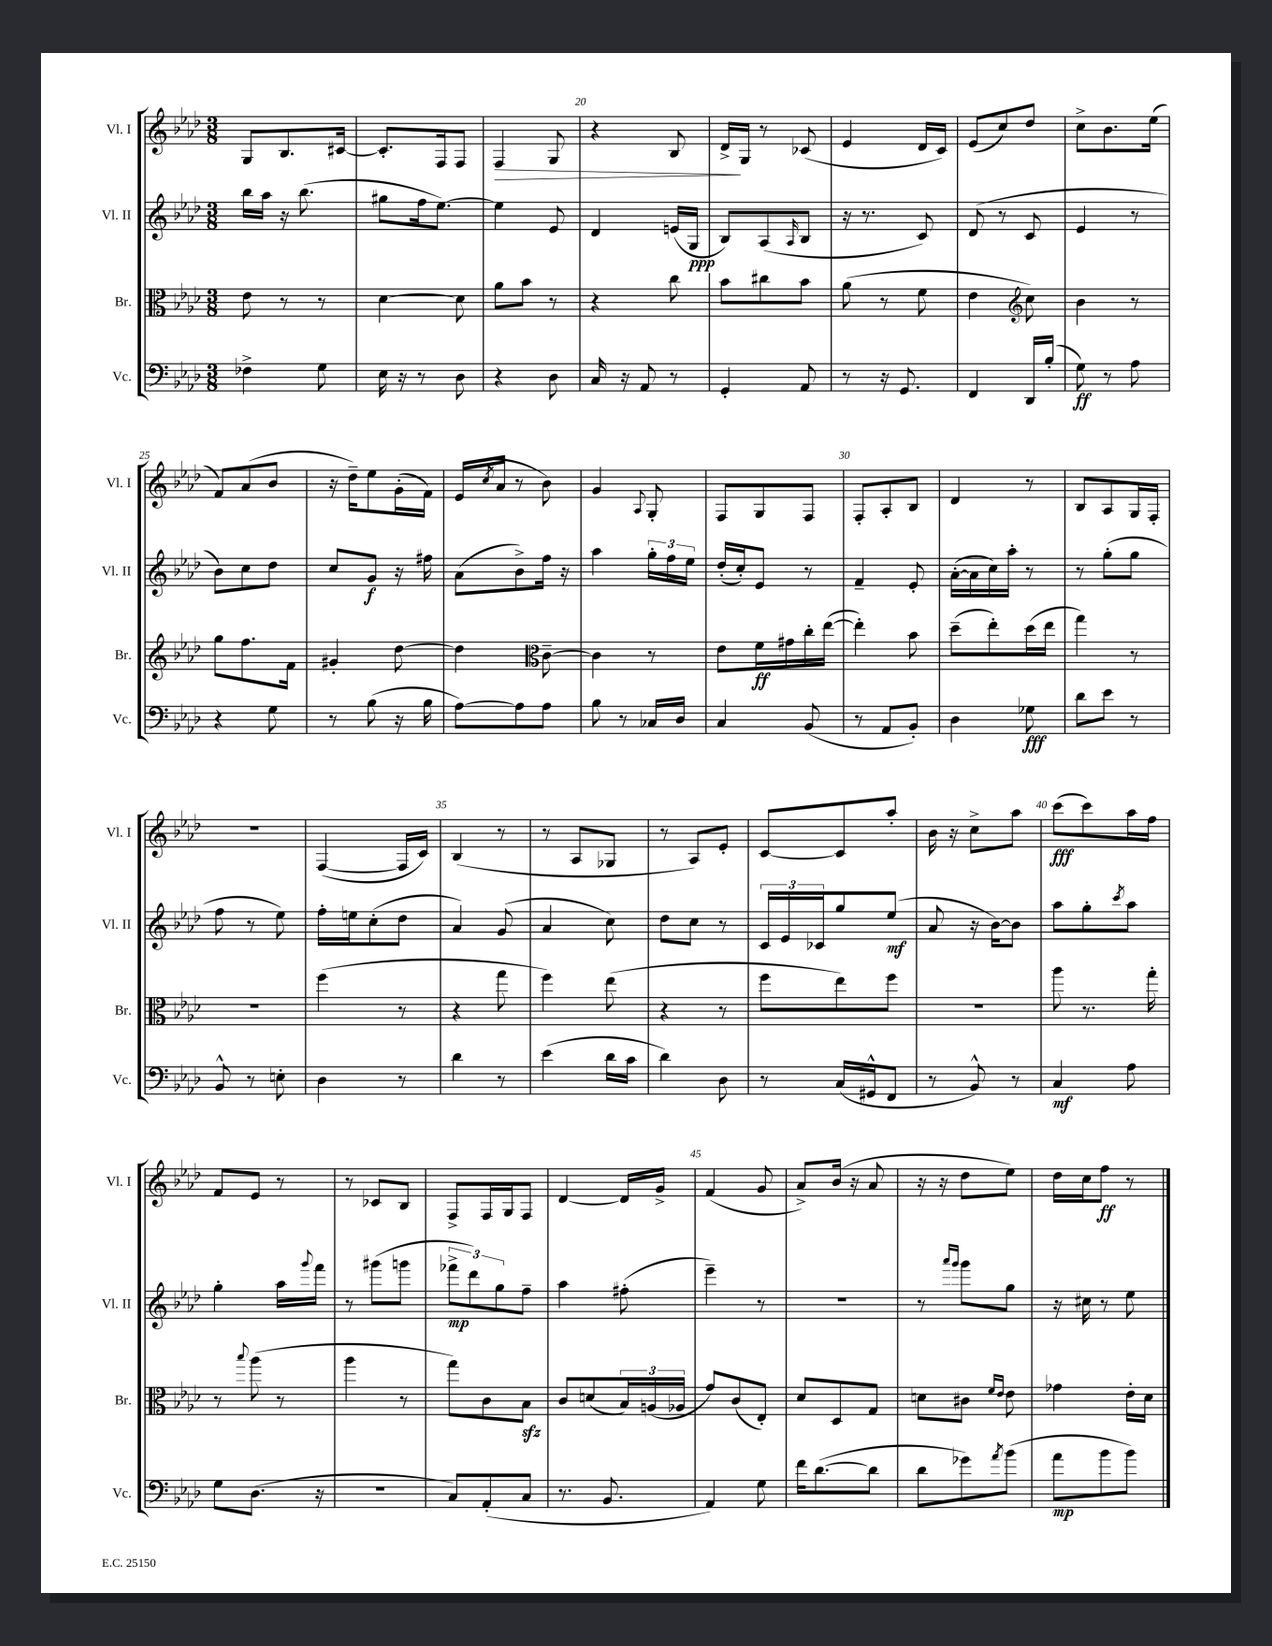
<<
\new StaffGroup <<
\new Staff = "s0" \with { instrumentName = "Vl. I" shortInstrumentName = "Vl. I" } {
    \clef treble \key aes \major \numericTimeSignature \time 3/8
    g8 bes8. cis'16~ |
    cis'8.-. f16 f8 |
    f4\> g8 |
    r4 bes8 |
    des'16->\! g16 r8 ces'8( |
    ees'4 des'16 c'16) |
    ees'8( c''8) des''8 |
    c''8-> bes'8. ees''16( |
    f'8) aes'8( bes'8 |
    r16 des''16--) ees''8 g'16-.( f'16) |
    ees'16( \acciaccatura { c''8 } aes'16 r8 bes'8) |
    g'4 \appoggiatura { aes8 } g8-. |
    f8 g8 f8 |
    f8-. aes8-. bes8 |
    des'4 r8 |
    bes8 aes8 g16 f16-. |
    R4. |
    f4~( f16 c'16) |
    bes4( r8 |
    r8 aes8 ges8 |
    r8 aes8) ees'8-. |
    c'8~ c'8 aes''8-. |
    bes'16 r16 c''8-> aes''8 |
    c'''8\fff( c'''8) aes''16 f''16 |
    f'8 ees'8 r8 |
    r8 ces'8 bes8 |
    f8-> f16 g16 f8 |
    des'4~ des'16 g'16-> |
    f'4( g'8 |
    aes'8->) bes'16( r16 aes'8 |
    r16 r16 des''8 ees''8) |
    des''16 c''16 f''8\ff r8 \bar "|." |
}
\new Staff = "s1" \with { instrumentName = "Vl. II" shortInstrumentName = "Vl. II" } {
    \clef treble \key aes \major \numericTimeSignature \time 3/8
    bes''16 aes''16 r16 bes''8.( |
    gis''8 f''16 ees''8.~) |
    ees''4 ees'8 |
    des'4 e'16( g16\ppp |
    bes8) aes8( \grace { aes16 } bes8 |
    r16 r8. c'8) |
    des'8( r8 c'8 |
    ees'4 r8 |
    bes'8) c''8 des''8 |
    c''8 g'8\f r16 fis''16 |
    aes'8( bes'8->) f''16 r16 |
    aes''4 \tuplet 3/2 { g''16-. f''16 ees''16 } |
    des''16-.( c''16-.) ees'8 r8 |
    f'4-- ees'8-. |
    aes'16~-.( aes'16 c''16) aes''16-. r8 |
    r8 g''8-.( g''8 |
    f''8 r8 ees''8) |
    f''16-. e''16 c''8-.( des''8 |
    aes'4) g'8( |
    aes'4 c''8) |
    des''8 c''8 r8 |
    \tuplet 3/2 { c'16 ees'16 ces'16 } g''8 ees''8\mf( |
    aes'8 r16 bes'16~) bes'8 |
    aes''8 g''8-. \acciaccatura { c'''8 } aes''8 |
    g''4-. aes''16 \appoggiatura { g'''8 } f'''16 |
    r8 gis'''8( g'''8 |
    \tuplet 3/2 { fes'''8->\mp des'''8) g''8 } f''8-- |
    aes''4 fis''8-.( |
    ees'''4--) r8 |
    R4. |
    r8 \grace { aes'''16 g'''16 } g'''8 g''8 |
    r16 cis''16 r8 ees''8 \bar "|." |
}
\new Staff = "s2" \with { instrumentName = "Br." shortInstrumentName = "Br." } {
    \clef alto \key aes \major \numericTimeSignature \time 3/8
    ees'8 r8 r8 |
    des'4~ des'8 |
    aes'8 bes'8 r8 |
    r4 c''8 |
    bes'8 cis''8 bes'8 |
    aes'8( r8 f'8 |
    ees'4 \clef treble c''8) |
    bes'4 r8 |
    g''8 f''8. f'16 |
    gis'4-. des''8~ |
    des''4 \clef alto c'8~-- |
    c'4 r8 |
    ees'8 f'16\ff gis'16 c''16-. ees''16~( |
    ees''4-.) bes'8 |
    des''8--( ees''8-.) des''16( ees''16 |
    g''4) r8 |
    R4. |
    f''4( r8 |
    r4 g''8 |
    f''4) ees''8( |
    r4 r8 |
    f''8 ees''8) f''8 |
    R4. |
    aes''8 r8. g''16-. |
    r8 \appoggiatura { bes''8 } aes''8( r8 |
    aes''4 r8 |
    g''8) c'8 bes8\sfz |
    c'8 d'8( \tuplet 3/2 { bes16) a16( aes16 } |
    g'8) c'8( ees8-.) |
    des'8 des8 g8 |
    d'8 cis'8 \grace { f'16 ees'16 } ees'8 |
    ges'4 ees'16-. des'16 \bar "|." |
}
\new Staff = "s3" \with { instrumentName = "Vc." shortInstrumentName = "Vc." } {
    \clef bass \key aes \major \numericTimeSignature \time 3/8
    fes4-> g8 |
    ees16 r16 r8 des8 |
    r4 des8 |
    c16 r16 aes,8 r8 |
    g,4-. aes,8 |
    r8 r16 g,8. |
    f,4 des,16 bes16-.( |
    g8\ff) r8 aes8 |
    r4 g8 |
    r8 bes8( r16 bes16 |
    aes8~) aes8 aes8 |
    bes8 r8 ces16 des16 |
    c4 bes,8( |
    r8 aes,8 bes,8-.) |
    des4 ges8\fff |
    des'8 ees'8 r8 |
    bes,8-^ r8 e8-. |
    des4 r8 |
    des'4 r8 |
    ees'4( des'16 c'16 |
    des'4) des8 |
    r8 c16( gis,16-^ f,8 |
    r8 bes,8-^) r8 |
    c4\mf aes8 |
    g8 des8.( r16 |
    R4. |
    c8) aes,8-.( c8 |
    r8. bes,8. |
    aes,4) g8 |
    f'16 des'8.~( des'8 |
    des'8 ges'8) \acciaccatura { aes'8 } bes'8( |
    aes'8\mp bes'8 bes'8) \bar "|." |
}
>>
>>
\layout { \context { \Score currentBarNumber = #17 \override BarNumber.break-visibility = ##(#f #t #t) barNumberVisibility = #(every-nth-bar-number-visible 5) } }
